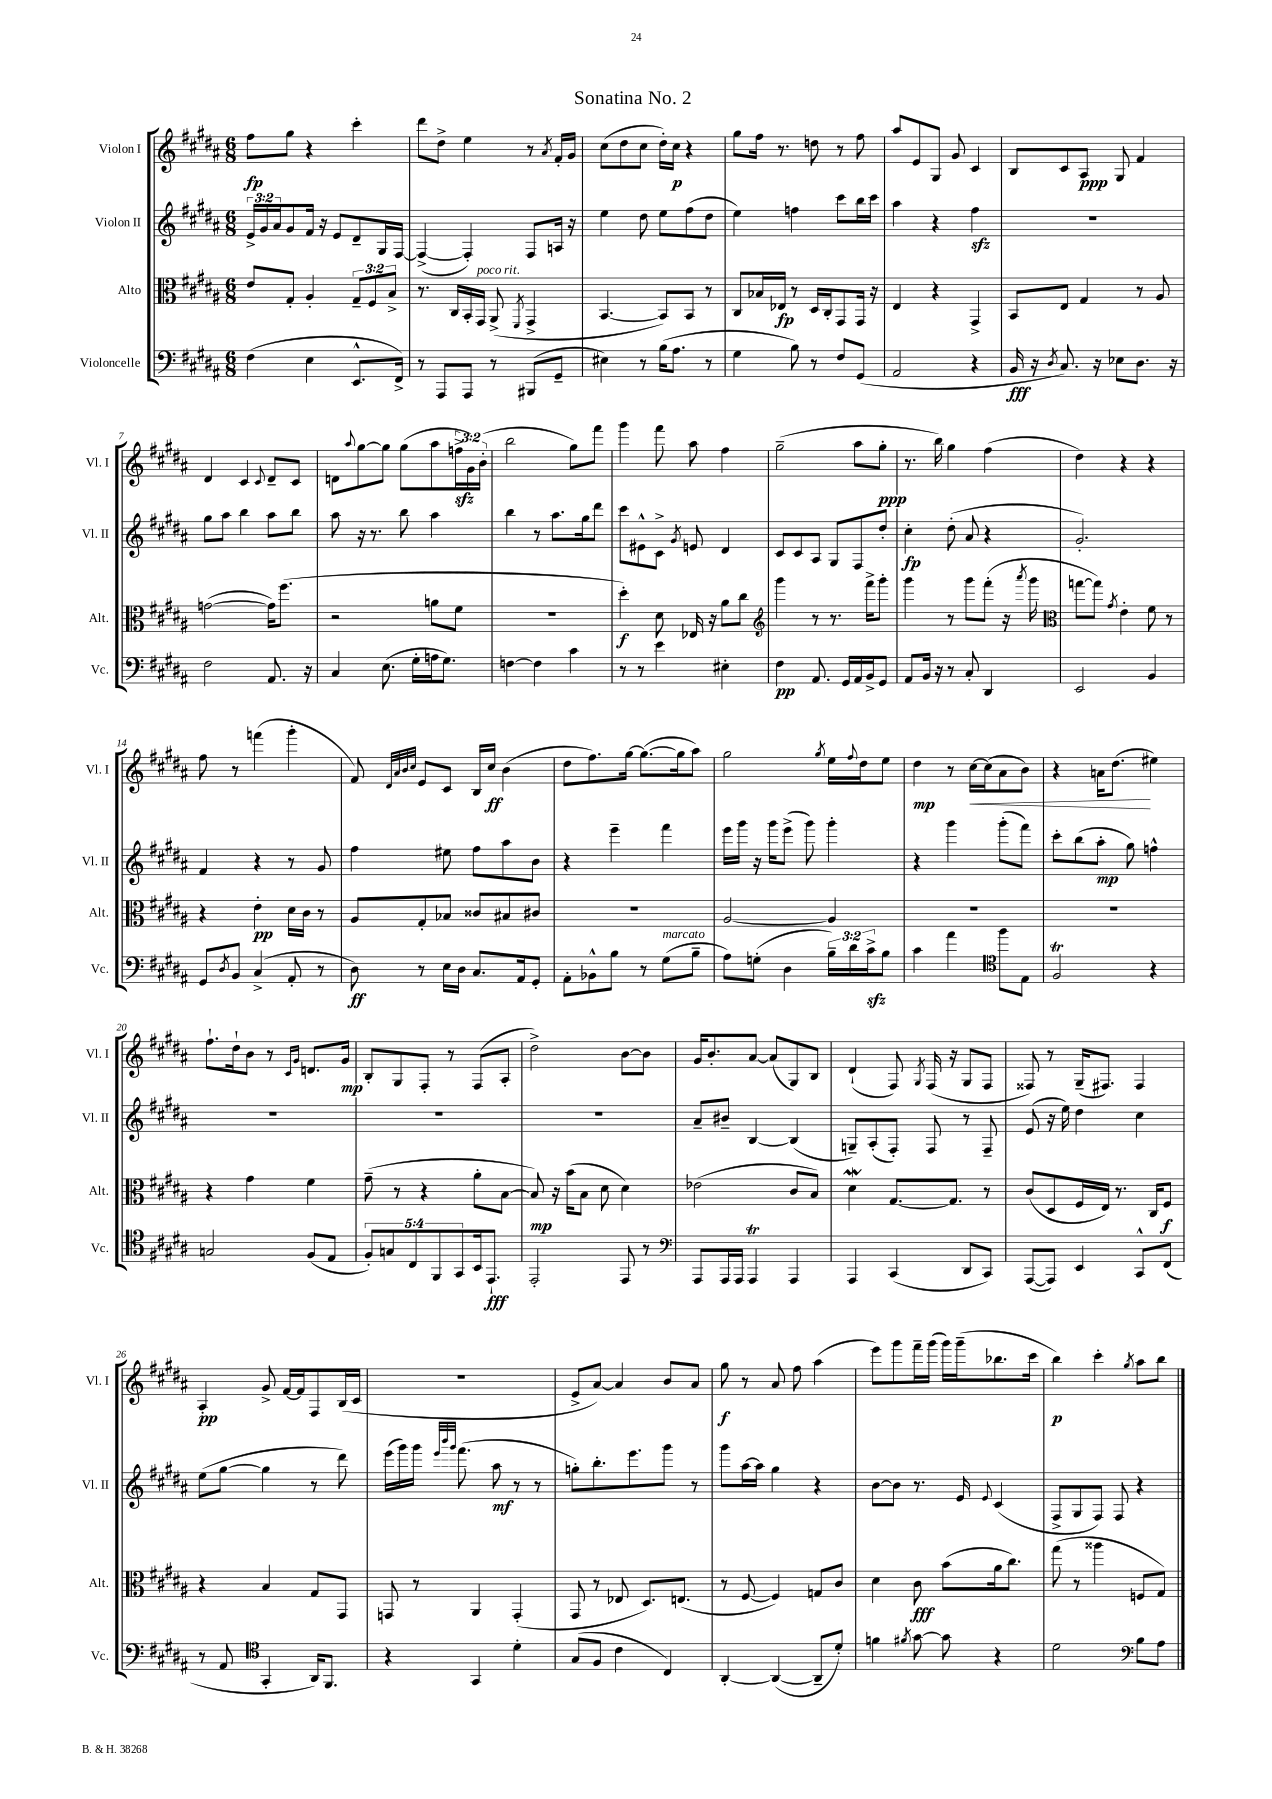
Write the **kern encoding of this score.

**kern	**dynam	**kern	**dynam	**kern	**dynam	**kern	**dynam
*part4	*part4	*part3	*part3	*part2	*part2	*part1	*part1
*staff4	*staff4	*staff3	*staff3	*staff2	*staff2	*staff1	*staff1
*I"Violoncelle	*	*I"Alto	*	*I"Violon II	*	*I"Violon I	*
*I'Vc.	*	*I'Alt.	*	*I'Vl. II	*	*I'Vl. I	*
*clefF4	*	*clefC3	*	*clefG2	*	*clefG2	*
*k[f#c#g#d#a#]	*	*k[f#c#g#d#a#]	*	*k[f#c#g#d#a#]	*	*k[f#c#g#d#a#]	*
*M6/8	*	*M6/8	*	*M6/8	*	*M6/8	*
=1	=1	=1	=1	=1	=1	=1	=1
(4F#\	.	8e/L	.	24e^/LL	.	8ff#\L	fp
.	.	.	.	24g#/	.	.	.
.	.	.	.	24a#/J	.	.	.
.	.	8G#'/J	.	8g#/	.	8gg#\J	.
4E\	.	4A#'/	.	16f#/Jk	.	4r	.
.	.	.	.	16r	.	.	.
.	.	.	.	8e/L	.	.	.
8.EE^^/L	.	12G#~/L	.	8d#~/	.	4ccc#'\	.
.	.	12F#/	.	.	.	.	.
.	.	.	.	16G#/L	.	.	.
.	.	12B^/J	.	.	.	.	.
16FF#^/Jk)	.	.	.	[16F#/JJ	.	.	.
=2	=2	=2	=2	=2	=2	=2	=2
8r	.	8.r	.	(4F#^/_	.	8ddd#\L	.
8AAA#/L	.	.	.	.	.	8dd#^\J	.
.	.	16C#/LL	.	.	.	.	.
8AAA#/J	.	16BB'/	.	4F#'/])	.	4ee\	.
!	!	!LO:TX:a:i:t=poco rit.	!	!	!	!	!
.	.	16GG#/JJ	.	.	.	.	.
8r	.	(8AA#^/	.	.	.	.	.
.	.	8qFF#/	.	.	.	.	.
(8BBB#X/L	.	4GG#^/	.	8F#/L	.	8r	.
.	.	.	.	.	.	8qa#/	.
8GG#~/J	.	.	.	16An/Jk	.	16f#'/LL	.
.	.	.	.	16r	.	16g#/JJ	.
=3	=3	=3	=3	=3	=3	=3	=3
4E#X\)	.	[4.BB/	.	4ee\	.	(8cc#\L	.
.	.	.	.	.	.	8dd#\	.
8r	.	.	.	8dd#\	.	8cc#\J	.
(16B\KL	.	8BB/L])	.	8ee\L	.	16dd#'\LL)	.
8.A#\J	.	.	.	.	.	16cc#\JJ	p
.	.	8BB/J	.	(8ff#\	.	4r	.
8r	.	8r	.	8dd#\J	.	.	.
=4	=4	=4	=4	=4	=4	=4	=4
4G#\	.	8C#/L	.	4ee\)	.	8gg#\L	.
.	.	16B-X/L	.	.	.	16ff#\Jk	.
.	.	16E-X/JJ	fp	.	.	8.r	.
8B\)	.	8r	.	4ffn\	.	.	.
8r	.	16D#/LL	.	.	.	8ddn\	.
.	.	16C#'/J	.	.	.	.	.
8F#/L	.	8GG#/	.	8ccc#\L	.	8r	.
(8GG#/J	.	16GG#/Jk	.	16bb\L	.	8ff#\	.
.	.	16r	.	16ccc#\JJ	.	.	.
=5	=5	=5	=5	=5	=5	=5	=5
2AA#/	.	4E/	.	4aa#\	.	8aa#/L	.
.	.	.	.	.	.	8e/	.
.	.	4r	.	4r	.	8G#/J	.
.	.	.	.	.	.	8g#/	.
4r	.	4GG#^/	.	4ff#zz\	.	4c#/	.
=6	=6	=6	=6	=6	=6	=6	=6
16BB/	fff	8BB/L	.	2.r	.	8B/L	.
16r	.	.	.	.	.	.	.
8qD#/	.	.	.	.	.	.	.
8.C#/)	.	8E/J	.	.	.	8c#/	.
.	.	4G#/	.	.	.	8A#/J	ppp
16r	.	.	.	.	.	.	.
8E-X\L	.	.	.	.	.	8G#/	.
8.D#\J	.	8r	.	.	.	4f#/	.
.	.	8A#/	.	.	.	.	.
16r	.	.	.	.	.	.	.
!!LO:LB:g=z
=7	=7	=7	=7	=7	=7	=7	=7
2F#\	.	([2gn\	.	8gg#\L	.	4d#/	.
.	.	.	.	8aa#\J	.	.	.
.	.	.	.	4bb\	.	4c#/	.
.	.	.	.	.	.	8qqc#/	.
8.AA#/	.	16g\KL])	.	8aa#\L	.	8d#~/L	.
.	.	(8.ff#\J	.	.	.	.	.
.	.	.	.	8bb\J	.	8c#/J	.
16r	.	.	.	.	.	.	.
=8	=8	=8	=8	=8	=8	=8	=8
4C#/	.	2r	.	8aa#\	.	8dn\L	.
.	.	.	.	.	.	8qqaa#/	.
.	.	.	.	16r	.	[8gg#\	.
.	.	.	.	8.r	.	.	.
(8.E\	.	.	.	.	.	8gg#\J]	.
.	.	.	.	8bb\	.	(8gg#\L	.
16G#'\LL	.	.	.	.	.	.	.
16An\J	.	8an\L	.	4aa#\	.	8aa#\	.
8.G#\J)	.	.	.	.	.	.	.
.	.	8f#\J	.	.	.	24ffnzz^\L	.
.	.	.	.	.	.	24g#\)	.
.	.	.	.	.	.	(24b'\JJ	.
=9	=9	=9	=9	=9	=9	=9	=9
[4Fn\	.	2.r	.	4bb\	.	2bb\	.
4F\]	.	.	.	8r	.	.	.
.	.	.	.	8.aa#\L	.	.	.
4c#\	.	.	.	.	.	8gg#\L)	.
.	.	.	.	16gg#\k	.	.	.
.	.	.	.	8ddd#\J	.	8fff#\J	.
=10	=10	=10	=10	=10	=10	=10	=10
8r	.	4dd#'\)	f	8ccc#\L	.	4ggg#\	.
8r	.	.	.	8e#X^^\	.	.	.
4e\	.	8d#\	.	8c#^\J	.	8fff#\	.
.	.	.	.	8qg#/	.	.	.
.	.	16E-X/	.	8en/	.	8aa#\	.
.	.	16r	.	.	.	.	.
4E#X'\	.	8a#\L	.	4d#/	.	4ff#\	.
.	.	8cc#\J	.	.	.	.	.
=11	=11	=11	=11	=11	=11	=11	=11
*	*	*clefG2	*	*	*	*	*
4F#\	pp	4ggg#\	.	8c#/L	.	(2gg#~\	.
.	.	.	.	8c#/	.	.	.
8.AA#/	.	8r	.	8A#/J	.	.	.
.	.	8.r	.	8G#/L	.	.	.
16GG#/LL	.	.	.	.	.	.	.
16AA#/	.	.	.	8F#/	.	8aa#\L	.
16BB^/J	.	16fff#^\KL	.	.	.	.	.
8GG#/J	.	8ggg#'\J	.	8dd#'/J	.	8gg#'\J	ppp
=12	=12	=12	=12	=12	=12	=12	=12
8AA#/L	.	4ggg#\	.	4cc#'\	fp	8.r	.
16BB/Jk	.	.	.	.	.	.	.
16r	.	.	.	.	.	16bb\)	.
8r	.	8r	.	(8dd#'\	.	4gg#\	.
8C#'/	.	8ggg#\L	.	8a#/	.	.	.
4DD#/	.	(8fff#'\J	.	4r	.	(4ff#\	.
.	.	16r	.	.	.	.	.
.	.	8qaaa#/	.	.	.	.	.
.	.	16ggg#\	.	.	.	.	.
=13	=13	=13	=13	=13	=13	=13	=13
*	*	*clefC3	*	*	*	*	*
2EE/	.	[8ggn\L	.	2.g#'/)	.	4dd#\)	.
.	.	8gg\J])	.	.	.	.	.
.	.	8qg#/	.	.	.	.	.
.	.	4e'\	.	.	.	4r	.
4BB/	.	8f#\	.	.	.	4r	.
.	.	8r	.	.	.	.	.
!!LO:LB:g=z
=14	=14	=14	=14	=14	=14	=14	=14
8GG#/L	.	4r	.	4f#/	.	8ff#\	.
8qD#/	.	.	.	.	.	.	.
8BB/J	.	.	.	.	.	8r	.
(4C#^/	.	4e'\	pp	4r	.	(4fffn\	.
8AA#'/	.	16d#\LL	.	8r	.	4ggg#'\	.
.	.	16c#\JJ	.	.	.	.	.
8r	.	8r	.	8g#/	.	.	.
=15	=15	=15	=15	=15	=15	=15	=15
8D#\)	ff	8A#/L	.	4ff#\	.	8f#/)	.
.	.	.	.	.	.	32qqd#/LLL	.
.	.	.	.	.	.	32qqa#/	.
.	.	.	.	.	.	32qqb/	.
.	.	.	.	.	.	32qqcc#/JJJ	.
8r	.	8G#'/	.	.	.	8e/L	.
16E\LL	.	8B-X/J	.	8ee#X\	.	8c#/J	.
16D#\JJ	.	.	.	.	.	.	.
8.C#/L	.	8c##X/L	.	8ff#\L	.	16B/LL	.
.	.	.	.	.	.	16cc#/JJ	ff
.	.	8B#X/	.	8aa#\	.	(4b\	.
16AA#/k	.	.	.	.	.	.	.
8GG#'/J	.	8c#X/J	.	8b\J	.	.	.
=16	=16	=16	=16	=16	=16	=16	=16
8AA#'\L	.	2.r	.	4r	.	8dd#\L	.
8BB-X^^\	.	.	.	.	.	8.ff#\)	.
8B\J	.	.	.	4eee~\	.	.	.
.	.	.	.	.	.	[16gg#\Jk	.
8r	.	.	.	.	.	(8.gg#\L_	.
!LO:TX:a:i:t=marcato	!	!	!	!	!	!	!
(8G#\L	.	.	.	4fff#\	.	.	.
.	.	.	.	.	.	16gg#\k]	.
8B~\J	.	.	.	.	.	8aa#\J)	.
=17	=17	=17	=17	=17	=17	=17	=17
8A#\L)	.	[2A#/	.	16eee\LL	.	2gg#\	.
.	.	.	.	16ggg#\JJ	.	.	.
(8Gn'\J	.	.	.	16r	.	.	.
.	.	.	.	16ggg#\KL	.	.	.
4D#\	.	.	.	(8eee^\J	.	.	.
.	.	.	.	8ggg#\)	.	.	.
.	.	.	.	.	.	8qgg#/	.
24B~\LL)	.	4A#/]	.	4ggg#'\	.	16ee\LL	.
24d#\	.	.	.	.	.	.	.
.	.	.	.	.	.	8qqff#/	.
.	.	.	.	.	.	16dd#\J	.
24c#zz^\J	.	.	.	.	.	.	.
8B\J	.	.	.	.	.	8ee\J	.
=18	=18	=18	=18	=18	=18	=18	=18
4c#\	.	2.r	.	4r	.	4dd#\	mp
4a#\	.	.	.	4ggg#\	.	8r	.
!	!	!	!	!	!	!	!LO:HP:b
.	.	.	.	.	.	[16cc#\LL	<
.	.	.	.	.	.	(16cc#\J]	.
*clefC4	*	*	*	*	*	*	*
8ff#\L	.	.	.	(8ggg#'\L	.	8a#\	.
8E\J	.	.	.	8fff#\J)	.	8b\J)	.
=19	=19	=19	=19	=19	=19	=19	=19
2F#T/	.	2.r	.	8ccc#'\L	.	4r	.
.	.	.	.	(8bb\	.	.	.
.	.	.	.	8aa#'\J	mp	16an\KL	.
.	.	.	.	.	.	(8.dd#\J	.
.	.	.	.	8gg#\)	.	.	.
4r	.	.	.	4ffn^^\	.	4ee#X\)	[
!!LO:LB:g=z
=20	=20	=20	=20	=20	=20	=20	=20
2Gn/	.	4r	.	2.r	.	8.ff#`\L	.
.	.	.	.	.	.	16dd#`\k	.
.	.	4g#\	.	.	.	8b\J	.
.	.	.	.	.	.	8r	.
.	.	.	.	.	.	16qqc#/LL	.
.	.	.	.	.	.	16qqg#/JJ	.
(8F#/L	.	4f#\	.	.	.	8.dn/L	.
8E/J	.	.	.	.	.	.	.
.	.	.	.	.	.	16g#/Jk	mp
=21	=21	=21	=21	=21	=21	=21	=21
10F#'/L)	.	(8g#~\	.	2.r	.	8B'/L	.
10Gn/	.	.	.	.	.	.	.
.	.	8r	.	.	.	8G#/	.
10C#/	.	.	.	.	.	.	.
.	.	4r	.	.	.	8F#'/J	.
10FF#/	.	.	.	.	.	.	.
.	.	.	.	.	.	8r	.
10GG#/	.	.	.	.	.	.	.
16BB/k	.	8a#'\L	.	.	.	(8F#/L	.
8.EE`/J	fff	.	.	.	.	.	.
.	.	[8B\J	.	.	.	8A#'/J	.
=22	=22	=22	=22	=22	=22	=22	=22
2EE'/	.	8B/])	mp	2.r	.	2dd#^\)	.
.	.	16r	.	.	.	.	.
.	.	(16b\KL	.	.	.	.	.
.	.	8B\J	.	.	.	.	.
.	.	8d#\	.	.	.	.	.
8EE/	.	4d#\)	.	.	.	[8b\L	.
8r	.	.	.	.	.	8b\J]	.
=23	=23	=23	=23	=23	=23	=23	=23
*clefF4	*	*	*	*	*	*	*
8AAA#/L	.	(2e-X\	.	8a#~/L	.	16g#/KL	.
.	.	.	.	.	.	8.b'/	.
16AAA#/L	.	.	.	8b#X~/J	.	.	.
16AAA#/JJ	.	.	.	.	.	.	.
4AAA#t/	.	.	.	[4B/	.	[8a#/J	.
.	.	.	.	.	.	(8a#/L]	.
4AAA#/	.	8c#/L	.	(4B/]	.	8G#/)	.
.	.	8B/J)	.	.	.	8B/J	.
=24	=24	=24	=24	=24	=24	=24	=24
4AAA#/	.	4d#W\	.	8Gn~/L)	.	(4d#`/	.
.	.	.	.	(8A#'/	.	.	.
(4CC#/	.	[8.G#/L	.	8F#'/J)	.	8F#/)	.
.	.	.	.	.	.	8qG#/	.
.	.	.	.	8F#/	.	(16F#/	.
.	.	8.G#/J]	.	.	.	16r	.
8DD#/L	.	.	.	8r	.	8G#/L	.
8CC#/J)	.	8r	.	8F#~/	.	8F#/J	.
=25	=25	=25	=25	=25	=25	=25	=25
([8AAA#/L	.	(8c#/L	.	(8e/	.	8F##X/)	.
8AAA#/J])	.	8D#/	.	16r	.	8r	.
.	.	.	.	16ee\)	.	.	.
4EE/	.	16F#/L	.	4dd#\	.	(16G#~/KL	.
.	.	16E/JJ)	.	.	.	8.F#X/J)	.
.	.	8.r	.	.	.	.	.
8CC#^^/L	.	.	.	4cc#\	.	4F#/	.
.	.	16C#/KL	.	.	.	.	.
(8FF#/J	.	8F#/J	f	.	.	.	.
!!LO:LB:g=z
=26	=26	=26	=26	=26	=26	=26	=26
8r	.	4r	.	(8ee\L	.	4A#'/	pp
8AA#/	.	.	.	[8gg#\J	.	.	.
*clefC4	*	*	*	*	*	*	*
4GG#'/	.	4B/	.	4gg#\]	.	8g#^/	.
.	.	.	.	.	.	[16f#/LL	.
.	.	.	.	.	.	16f#/J]	.
16AA#/KL)	.	8G#/L	.	8r	.	8F#/	.
8.FF#/J	.	.	.	.	.	.	.
.	.	8GG#/J	.	8ddd#\)	.	(16B/L	.
.	.	.	.	.	.	16c#/JJ	.
=27	=27	=27	=27	=27	=27	=27	=27
4r	.	8GGn/	.	(16eee\LL	.	2.r	.
.	.	.	.	16ggg#\)	.	.	.
.	.	8r	.	16ggg#\JJ	.	.	.
.	.	.	.	32qqeee/LLL	.	.	.
.	.	.	.	32qqbbb/	.	.	.
.	.	.	.	32qqggg#/JJJ	.	.	.
.	.	.	.	(8.fff#\	.	.	.
4GG#/	.	4AA#/	.	.	.	.	.
.	.	.	.	8aa#\	mf	.	.
4d#'\	.	(4GG'/	.	8r	.	.	.
.	.	.	.	8r	.	.	.
=28	=28	=28	=28	=28	=28	=28	=28
(8G#/L	.	8GG#/	.	8ggn'\L)	.	8e^/L	.
8F#/J	.	8r	.	8.bb'\	.	[8a#/J)	.
4c#\	.	8E-X/	.	.	.	4a#/]	.
.	.	.	.	8.eee\	.	.	.
.	.	8.D#/L)	.	.	.	.	.
4C#/)	.	.	.	8ggg#\J	.	8b/L	.
.	.	(8.En/J	.	.	.	.	.
.	.	.	.	8r	.	8a#/J	.
=29	=29	=29	=29	=29	=29	=29	=29
[4AA#'/	.	8r	.	8ggg#\L	.	8gg#\	f
.	.	[8F#/	.	[16aa#\L	.	8r	.
.	.	.	.	16aa#\JJ]	.	.	.
(4AA#/_	.	4F#/])	.	4gg#\	.	8a#/	.
.	.	.	.	.	.	8ff#\	.
8AA#~/L]	.	8Gn/L	.	4r	.	(4aa#\	.
8d#'/J)	.	8c#/J	.	.	.	.	.
=30	=30	=30	=30	=30	=30	=30	=30
4fn\	.	4d#\	.	[8b\L	.	8eee\L)	.
.	.	.	.	8b\J]	.	8ggg#\	.
8qf#X/	.	.	.	.	.	.	.
[8g#\	.	8c#\	fff	8.r	.	16fff#~\L	.
.	.	.	.	.	.	(16ggg#\JJ	.
8g#\]	.	(8b\L	.	.	.	16ggg#\LL)	.
.	.	.	.	16e/	.	(16ggg#~\J	.
.	.	.	.	8qqe/	.	.	.
4r	.	16a#\k	.	(4c#/	.	8.bb-X\	.
.	.	8.cc#\J)	.	.	.	.	.
.	.	.	.	.	.	16ccc#\Jk	.
=31	=31	=31	=31	=31	=31	=31	=31
2d#\	.	(8gg#\	.	8F#^/L	.	4bb\)	p
.	.	8r	.	8G#/	.	.	.
.	.	4aa##X\	.	8F#/J)	.	4ccc#'\	.
.	.	.	.	8F#/	.	.	.
*clefF4	*	*	*	*	*	*	*
.	.	.	.	.	.	8qgg#/	.
8B\L	.	8Fn/L	.	4r	.	8aa#\L	.
8A#\J	.	8G#/J)	.	.	.	8bb\J	.
==	==	==	==	==	==	==	==
*-	*-	*-	*-	*-	*-	*-	*-
